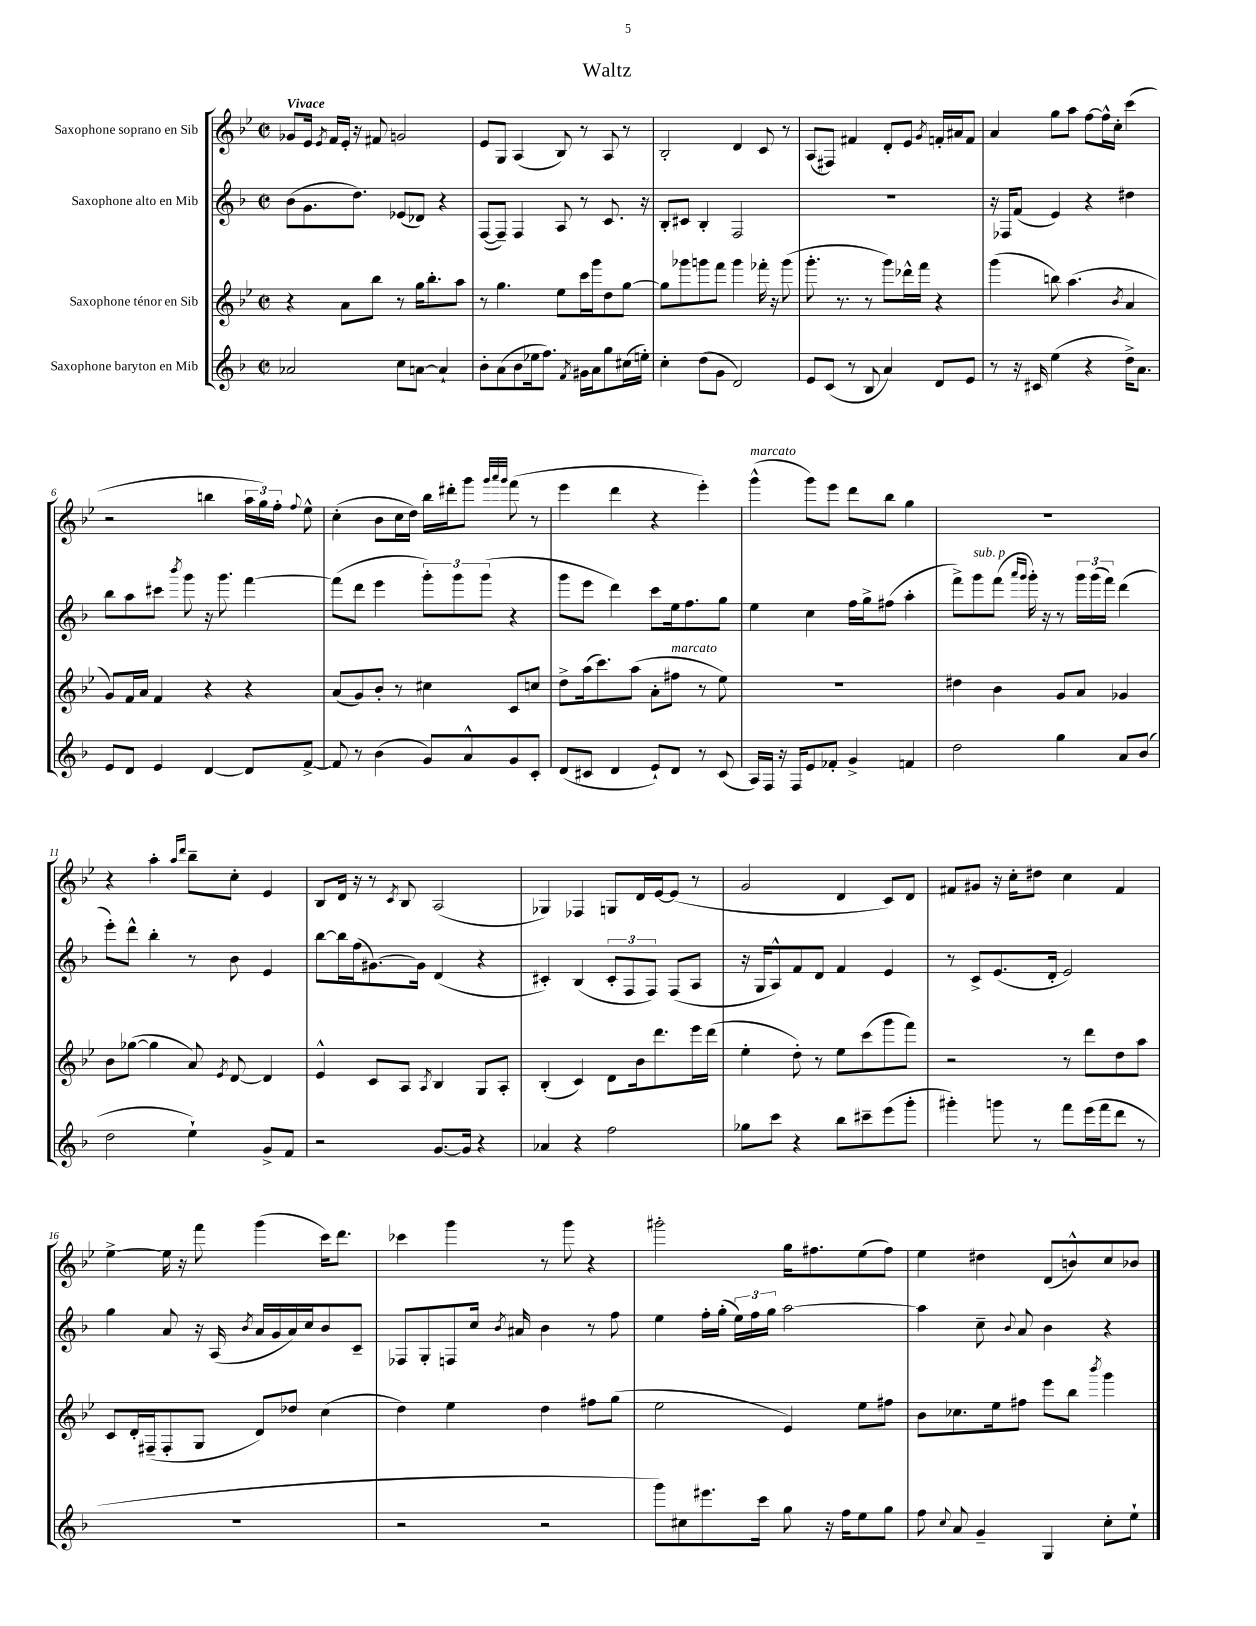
\header { title = "Waltz" }
<<
\new StaffGroup <<
\new Staff = "s0" \with { instrumentName = "Saxophone soprano en Sib" } {
    \clef treble \key bes \major \defaultTimeSignature \time 2/2 \tempo "Vivace"
    \autoBeamOff ges'8[ ees'16] \acciaccatura { ees'8 } f'16[ ees'16]-. r16 fis'8 g'2 |
    ees'8[ g8] a4( bes8) r8 a8 r8 |
    bes2-. d'4 c'8 r8 |
    a8[( fis8]) fis'4 d'8[-. ees'8] \acciaccatura { g'8 } f'16[-. ais'16 f'8] |
    a'4 g''8[ a''8] f''8[~ f''16-^ c''16]-. c'''4( |
    r2 b''4 \tuplet 3/2 { a''16[ g''16) f''16]-. } \appoggiatura { f''8 } ees''8-^ |
    c''4-.( bes'8[ c''16 d''16]) bes''16[ dis'''16-. g'''8] \grace { g'''32[ a'''32 g'''32] } f'''8( r8 |
    ees'''4 d'''4 r4 ees'''4-.) |
    g'''4-^^\markup { \italic "marcato" }( g'''8[) ees'''8] d'''8[ bes''8] g''4 |
    R1 |
    r4 a''4-. \grace { a''16[ d'''16] } bes''8[-- c''8]-. ees'4 |
    bes8[ d'16] r16 r8 \acciaccatura { c'8 } bes8 a2( |
    ges4) fes4 g8[ d'16 ees'16~ ees'8]( r8 |
    g'2 d'4 c'8[) d'8] |
    fis'8[ gis'8] r16 c''16[-. dis''8] c''4 fis'4 |
    ees''4~-> ees''16 r16 f'''8 g'''4( c'''16[) d'''8.] |
    ces'''4 g'''4 r8 g'''8 r4 |
    gis'''2-. g''16[ fis''8. ees''8( fis''8]) |
    ees''4 dis''4 d'8[( b'8-^) c''8 bes'8] \bar "|." |
}
\new Staff = "s1" \with { instrumentName = "Saxophone alto en Mib" } {
    \clef treble \key f \major \defaultTimeSignature \time 2/2
    \autoBeamOff bes'8[( g'8. d''8.]) ees'8[( des'8]) r4 |
    f8[~( f8]--) f4 a8 r8 c'8. r16 |
    bes8[-. cis'8] bes4-. f2 |
    R1 |
    r16 fes16[ f'8]( e'4) r4 dis''4 |
    bes''8[ a''8 cis'''8] \acciaccatura { bes'''8 } g'''8 r16 g'''8. f'''4~ |
    f'''8[( d'''8] e'''4 \tuplet 3/2 { g'''8[-.) g'''8 g'''8]( } r4 |
    g'''8[ e'''8] d'''4) c'''8[ e''16 f''8. g''8] |
    e''4 c''4 f''16[ g''16-> fis''8]( a''4-. |
    f'''8[->) g'''8^\markup { \italic "sub. p" } f'''8]( \grace { a'''16[ g'''16] } g'''16-.) r16 r8 \tuplet 3/2 { g'''16[ g'''16( f'''16]) } d'''4( |
    e'''8[-.) d'''8]-^ bes''4-. r8 bes'8 e'4 |
    bes''8[~ bes''16 f''16( gis'8.~) gis'16] d'4( r4 |
    cis'4-.) bes4( \tuplet 3/2 { cis'8[-. f8 f8]) } f8[( a8] |
    r16 g16[ a8-^) f'8 d'8] f'4 e'4 |
    r8 c'8[-> e'8.( d'16]-. e'2) |
    g''4 a'8 r16 a16( \acciaccatura { bes'8 } a'16[ g'16 a'16) c''16 bes'8 c'8]-- |
    fes8[ g8-. f8 c''16] \acciaccatura { bes'8 } ais'16 bes'4 r8 f''8 |
    e''4 f''16[-. g''16]-.( \tuplet 3/2 { e''16[) f''16 g''16] } a''2~ |
    a''4 c''8-- \appoggiatura { bes'8 } a'8 bes'4 r4 \bar "|." |
}
\new Staff = "s2" \with { instrumentName = "Saxophone ténor en Sib" } {
    \clef treble \key bes \major \defaultTimeSignature \time 2/2
    \autoBeamOff r4 a'8[ bes''8] r8 g''16[ bes''8.-. a''8] |
    r8 g''4. ees''8[ c'''16 g'''16 d''8 g''8]~ |
    g''8[ ges'''8 g'''8 f'''8] g'''4 fes'''16-. r16 g'''8( |
    g'''8.-. r8. r8 g'''8[) des'''16-^ f'''16] r4 |
    g'''4( b''8) a''4.( \acciaccatura { bes'8 } a'4 |
    g'8[) f'16 a'16] f'4 r4 r4 |
    a'8[( g'8) bes'8]-. r8 cis''4 c'8[ c''8] |
    d''8[-> a''16( c'''8.) a''8]( a'8[-. fis''8]^\markup { \italic "marcato" } r8 ees''8) |
    R1 |
    dis''4 bes'4 g'8[ a'8] ges'4 |
    bes'8[ ges''8]~( ges''4 a'8) \acciaccatura { ees'8 } d'8~ d'4 |
    ees'4-^ c'8[ a8] \acciaccatura { a8 } bes4 g8[ a8]-. |
    bes4-.( c'4) d'8[ bes'16 d'''8. ees'''16 d'''16]( |
    ees''4-. d''8-.) r8 ees''8[ c'''8( g'''8 f'''8]) |
    r2 r8 d'''8[ d''8 a''8] |
    c'8[ d'16-. fis16--( fis8-. g8] d'8[) des''8] c''4( |
    d''4) ees''4 d''4 fis''8[ g''8]( |
    ees''2 ees'4) ees''8[ fis''8] |
    bes'8[ ces''8. ees''16 fis''8] ees'''8[ bes''8] \acciaccatura { bes'''8 } g'''4 \bar "|." |
}
\new Staff = "s3" \with { instrumentName = "Saxophone baryton en Mib" } {
    \clef treble \key f \major \defaultTimeSignature \time 2/2
    \autoBeamOff aes'2 c''8[ a'8]~ a'4-! |
    bes'8[-. a'8( bes'8 ees''16 f''8.]) \acciaccatura { f'8 } gis'16[ a'16 g''8 cis''16( e''16]-.) |
    c''4-. d''8[( g'8] d'2) |
    e'8[ c'8]( r8 bes8 a'4) d'8[ e'8] |
    r8 r16 cis'16 e''4( r4 d''16[->) a'8.] |
    e'8[ d'8] e'4 d'4~ d'8[ f'8]~-> |
    f'8 r8 bes'4( g'8[) a'8-^ g'8 c'8]-. |
    d'8[( cis'8] d'4 e'8[-!) d'8] r8 cis'8( |
    a16[) f16] r16 f16[ e'8 fes'8]-. g'4-> f'4 |
    d''2 g''4 a'8[ bes'8]( |
    d''2 e''4-!) g'8[-> f'8] |
    r2 g'8.[~ g'16] r4 |
    aes'4 r4 f''2 |
    ges''8[ c'''8] r4 bes''8[ cis'''8-- e'''8( g'''8]-. |
    gis'''4-.) g'''8 r8 f'''8[ e'''16( f'''16 d'''8] r8 |
    R1 |
    r2 r2 |
    g'''8[) cis''8 eis'''8. c'''16] g''8 r16 f''16[ e''8 g''8] |
    f''8 \appoggiatura { c''8 } a'8 g'4-- g4 c''8[-. e''8]-! \bar "|." |
}
>>
>>
